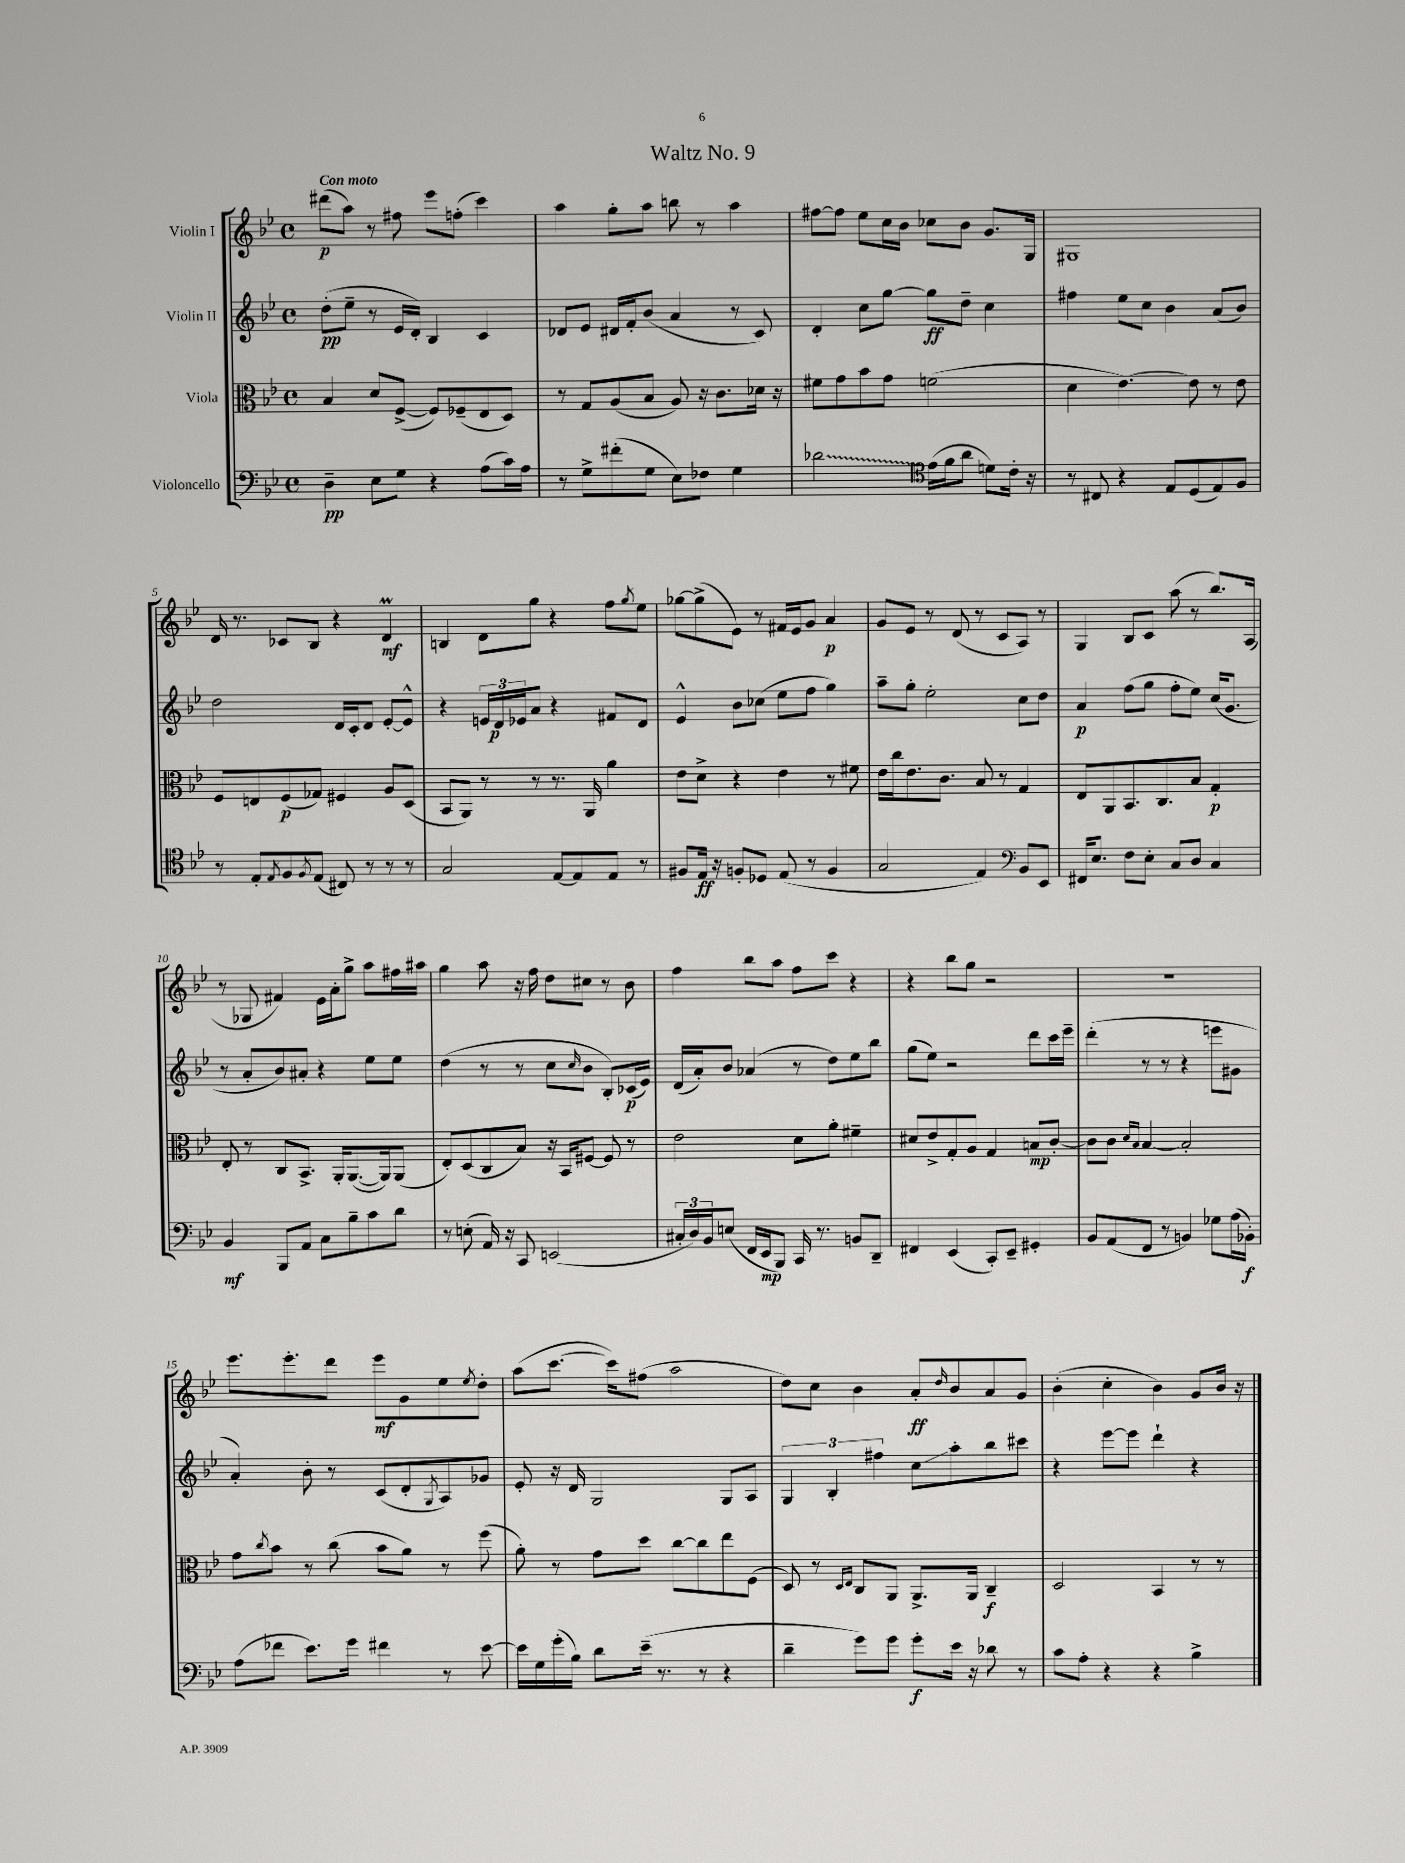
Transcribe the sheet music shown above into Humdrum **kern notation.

**kern	**kern	**kern	**kern
*staff4	*staff3	*staff2	*staff1
*clefF4	*clefC3	*clefG2	*clefG2
*k[b-e-]	*k[b-e-]	*k[b-e-]	*k[b-e-]
*M4/4	*M4/4	*M4/4	*M4/4
*met(c)	*met(c)	*met(c)	*met(c)
4D~	4B-	(8dd'	(8ddd#
.	.	8ee-~	8aa)
8E-	8d	8r	8r
8G	([8F^	16e-	8ff#
.	.	16d')	.
4r	8F])	4B-	8eee-
.	(8F-~	.	(8ff'
(8A	8E-	4c	4ccc)
16c)	8D)	.	.
16A	.	.	.
=	=	=	=
8r	8r	8d-	4aa
8G^	8G	8e-	.
(8f#'	(8A	16d#	8gg'
.	.	16f'	.
8G	8B-	(8b-	8aa
8E-)	8A)	4a	8bb
8F-	16r	.	8r
.	8.c	.	.
4G	.	8r	4aa
.	16d-	8c)	.
.	16r	.	.
=	=	=	=
2d-	8f#	4d'	[8ff#
.	8g	.	8ff#]
.	8b-	8cc	8ee-
.	8g	[8gg	16cc
.	.	.	16b-
*clefC4	*	*	*
(16e-	(2f	8gg]	8cc-
16f	.	.	.
8a	.	8dd~	8b-
8d)	.	4cc	8.g
16c'	.	.	.
16r	.	.	16G
=	=	=	=
8r	4d	4ff#	1G#
8C#	.	.	.
4r	[4.e-)	8ee-	.
.	.	8cc	.
8E-	.	4b-	.
(8D	8e-]	.	.
8E-)	8r	(8a	.
8F	8e-	8b-)	.
=	=	=	=
8r	8F	2dd	16d
.	.	.	8.r
8E-'	8E	.	.
8qE-	.	.	.
8F	(8F	.	8c-
8qF	.	.	.
(8E-	8G-)	.	8B-
8C#)	4F#	16d	4r
.	.	16c'	.
8r	.	8d	.
8r	8A	[8e-'	4d
8r	(8D	8e-^^]	.
=	=	=	=
2G	8BB-	4r	4B
.	8AA)	.	.
.	8r	24e	8d
.	.	24d	.
.	.	24e-	.
.	8r	8a	8gg
[8E-	8.r	4r	4r
8E-]	.	.	.
.	16AA	.	.
8E-	4a	8f#	8ff
.	.	.	8qgg
8r	.	8d	8ee-
=	=	=	=
8F#	8e-	4e-^^	[8gg-
16E-	8d^	.	(8gg-^]
16r	.	.	.
8F'	4r	8b-	8e-)
8D-	.	(8cc-	8r
(8E-	4e-	8ee-	16f#
.	.	.	16e-
8r	.	8ff	8g
4F	8r	4gg)	4a
.	8f#	.	.
=	=	=	=
2G	16e-	8aa~	8g
.	16cc	.	.
.	8.e-	8gg'	8e-
.	.	2ee-'	8r
.	8.c	.	.
.	.	.	(8d
4E-)	8B-	.	8r
.	8r	.	8c
*clefF4	*	*	*
8BB-	4G	8cc	8A)
8EE-	.	8dd	8r
=	=	=	=
16FF#	8E-	4a	4G
8.E-	.	.	.
.	8AA	.	.
8F	8.BB-	(8ff	8B-
8E-'	.	8gg	8c
.	8.C	.	.
8C	.	8ff'	(8aa
8D	8B-	8ee-)	8r
4C	4G'	(16cc	8.bb-)
.	.	8.g	.
.	.	.	(16A
=	=	=	=
4BB-	8E-'	8r	8r
.	8r	8a'	8G-
8BBB-	8C	8b-)	4f#)
8AA	8.BB-^	8a#'	.
8C	.	4r	16e-
.	16AA'	.	16a'
8B-~	([8.AA	.	8gg^
8c	.	8ee-	8aa
.	16AA])	.	.
8d	(8AA	8ee-	16ff#
.	.	.	16aa#
=	=	=	=
8r	8E-')	(4dd	4gg
(8E'	(8D	.	.
16AA)	8C	8r	8aa
16r	.	.	.
8CC	8B-)	8r	16r
.	.	.	16ff
(2EE	16r	8cc	8dd
.	16BB-	.	.
.	.	16qqcc	.
.	[8F#	8b-	8cc#
.	8F#]	8B-')	8r
.	8r	(16c-	8b-
.	.	16e-)	.
=	=	=	=
24C#'	2e-	(16d	4ff
24D)	.	.	.
.	.	16a')	.
24BB-	.	.	.
(8E	.	8b-	.
16FF	.	(4a-	8bb-
16EE-	.	.	.
8BBB-)	.	.	8aa
16CC	8d	8r	8ff
8.r	.	.	.
.	8a'	8dd)	8ccc
8BB	4f#~	8ee-	4r
8DD~	.	8bb-	.
=	=	=	=
4FF#	8d#	(8gg	4r
.	8e-^	8ee-)	.
(4EE-	8G'	2r	8bb-
.	8A	.	8gg
8CC')	4G	.	2r
8EE-~	.	.	.
4GG#'	8B	8ddd	.
.	[8c'	16ccc	.
.	.	16eee-~	.
=	=	=	=
8BB-	8c]	(4ddd'	1r
(8AA	8c	.	.
.	16qqd	.	.
.	16qqB-	.	.
8FF	[4B-	8r	.
8r	.	8r	.
4BB)	2B-']	4r	.
8G-	.	8eee	.
(16A	.	8g#	.
16BB-')	.	.	.
=	=	=	=
(8A	8g	4a')	8.eee-
.	8qcc	.	.
8f-	8b-	.	.
.	.	.	8.eee-'
8.e-)	8r	8b-'	.
.	(8cc	8r	8ddd
16g	.	.	.
4f#	8b-	(8c	8eee-
.	8a)	8d'	8g
.	.	8qG	.
8r	8r	8A)	8ee-
.	.	.	8qee-
[8e-	(8ff	8g-	8dd'
=	=	=	=
16e-]	8a')	8e-'	(8aa
16G	.	.	.
(16g'	8r	16r	[8.ccc
16B-)	.	16d	.
8d	8g	2G	.
.	.	.	16ccc])
(16e-~	8dd	.	(8ff#
8.r	.	.	.
.	[8cc	.	2aa
8r	8cc]	.	.
4r	8ee-	8G	.
.	(8F	8A	.
=	=	=	=
4d~	8D)	6G	8dd)
.	8r	.	8cc
.	.	6B-'	.
.	16qqD	.	.
.	16qqE-	.	.
8g)	8C	.	4b-
.	.	6ff#	.
8g	8AA	.	.
8g'	8.AA^	8cc	8a'
.	.	.	16qqdd
16e-	.	8aa'	8b-
16r	16AA	.	.
8d-	4C~	8bb-	8a
8r	.	8ccc#	8g
=	=	=	=
8c	2D	4r	(4b-'
8A'	.	.	.
4r	.	[8eee-	4cc'
.	.	8eee-]	.
4r	4BB-	4ddd`	4b-)
4B-^	8r	4r	8g
.	8r	.	16b-
.	.	.	16r
==	==	==	==
*-	*-	*-	*-
